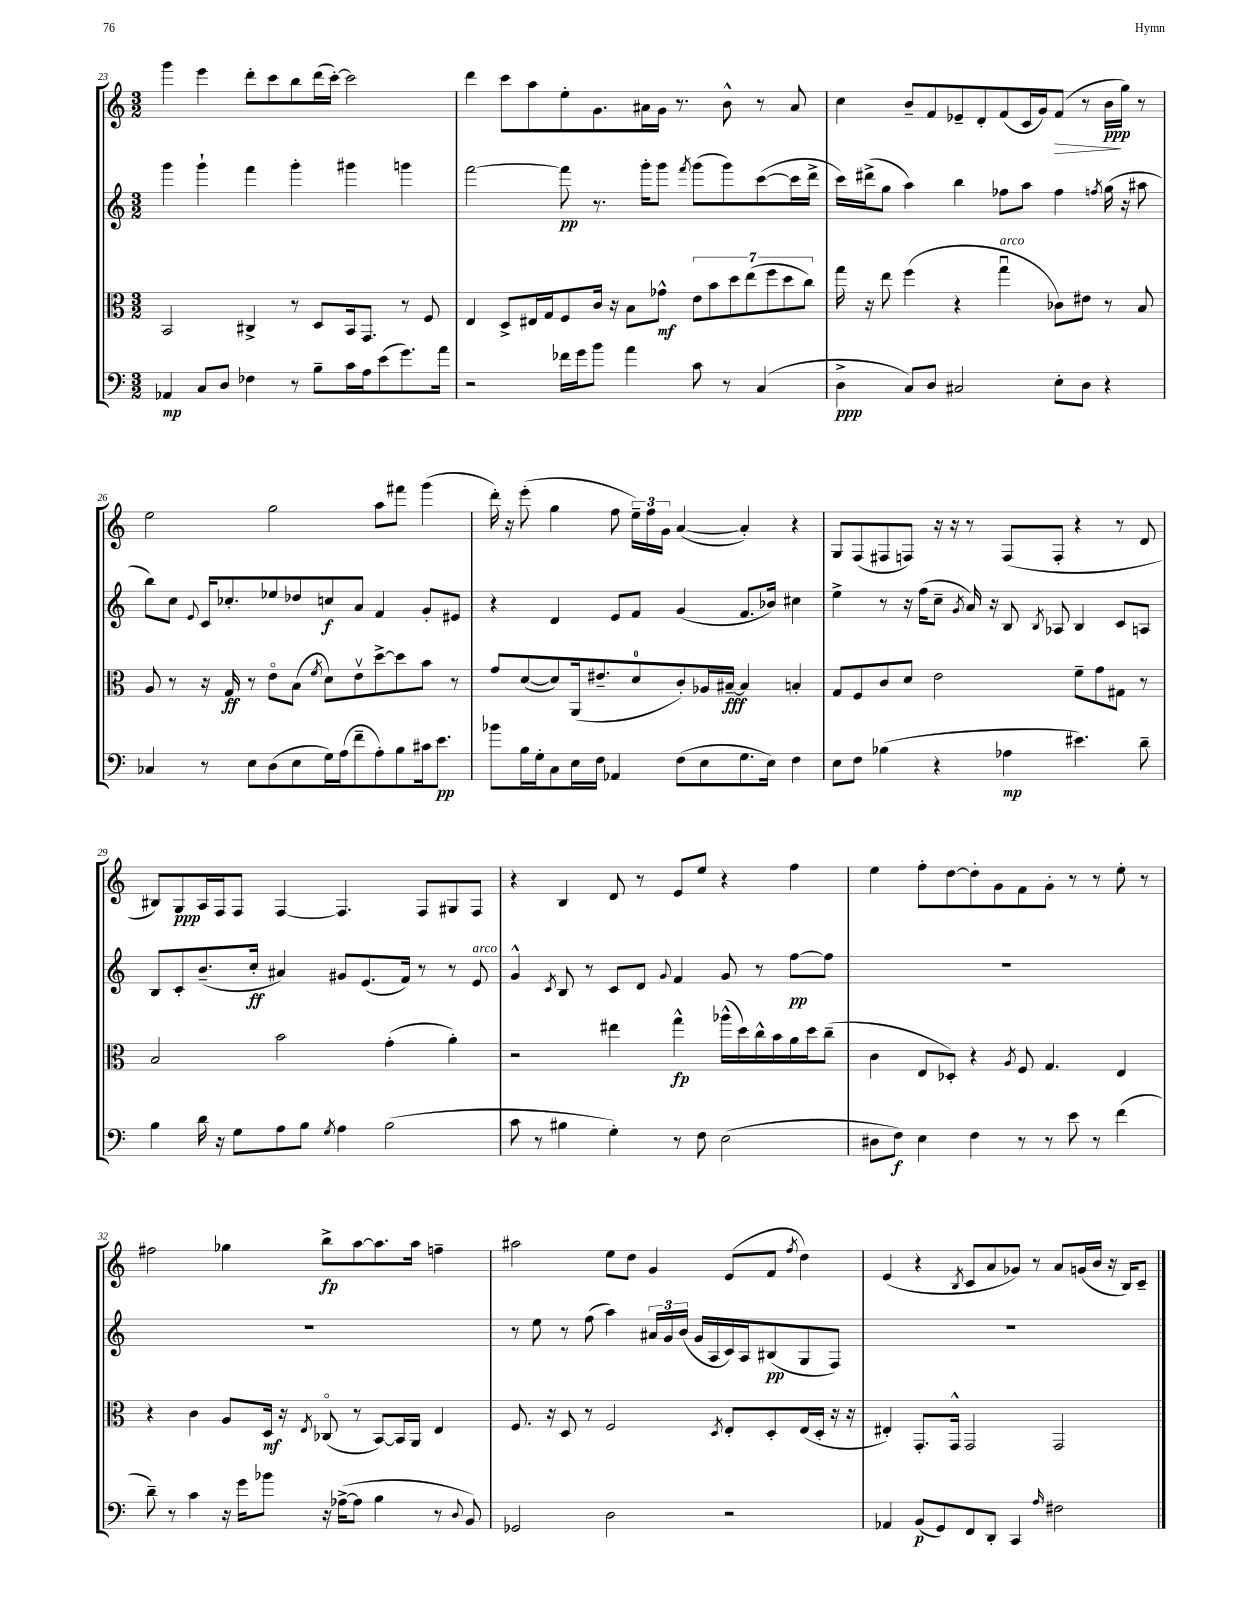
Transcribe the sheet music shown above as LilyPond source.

<<
\new StaffGroup <<
\new Staff = "s0" {
    \clef treble \key c \major \numericTimeSignature \time 3/2
    \autoBeamOff g'''4 e'''4 d'''8[-. c'''8 b''8 d'''16( c'''16]~-.) c'''2 |
    d'''4 c'''8[ a''8 e''8-. g'8. ais'16 g'16] r8. b'8-^ r8 ais'8 |
    c''4 b'8[-- f'8 ees'8-- d'8-. f'8( c'16 g'16) f'8]\>( r8 b'16[\ppp\! g''16]) r8 |
    e''2 g''2 a''8[ fis'''8] g'''4( |
    d'''16-.) r16 e'''8-.( g''4 f''8 \tuplet 3/2 { e''16[--) f''16 g'16] } a'4~( a'4-.) r4 |
    g8[ f8( fis8 f8]) r16 r16 r8 f8[( f8]-. r4 r8 d'8 |
    bis8[) g8\ppp a16 f16 f8] f4~ f4. f8[ gis8 f8] |
    r4 b4 d'8 r8 e'8[ e''8] r4 f''4 |
    e''4 f''8[-. d''8~ d''8-. g'8 f'8 g'8]-. r8 r8 e''8-. r8 |
    fis''2 ges''4 b''8[->\fp a''8~ a''8. a''16] f''4-- |
    ais''2 e''8[ d''8] g'4 e'8[( f'8] \acciaccatura { f''8 } d''4) |
    e'4( r4 \acciaccatura { b8 } c'8[ a'8 ges'8]) r8 a'8[ g'16( b'16] r16 b16[) c'8]-- \bar "|." |
}
\new Staff = "s1" {
    \clef treble \key c \major \numericTimeSignature \time 3/2
    \autoBeamOff g'''4 g'''4-! f'''4 g'''4-. gis'''4 g'''4 |
    f'''2~ f'''8\pp r8. g'''16[-. g'''8] \acciaccatura { f'''8 } g'''8[( g'''8) c'''8~( c'''16 d'''16]-> |
    c'''16[) dis'''16->( g''8] a''4) b''4 fes''8[ a''8] fes''4 \acciaccatura { f''8 } g''16( r16 ais''8 |
    b''8[) c''8] \appoggiatura { e'8 } c'16[ ces''8.-. ees''8 des''8 c''8\f a'8] f'4 g'8[-. eis'8] |
    r4 d'4 e'8[ f'8] g'4( f'8.[ bes'16]) cis''4 |
    e''4-> r8 r16 f''16[( c''8]-- \acciaccatura { g'8 } a'16) r16 b8 \acciaccatura { b8 } aes8 b4 c'8[ a8] |
    b8[ c'8-. b'8.--( c''16]-.\ff ais'4) gis'8[ e'8.( f'16]) r8 r8 e'8^\markup { \italic "arco" } |
    g'4-^ \acciaccatura { c'8 } b8 r8 c'8[ d'8] \appoggiatura { g'8 } f'4 g'8 r8 f''8[~\pp f''8] |
    R1. |
    R1. |
    r8 e''8 r8 f''8( a''4) \tuplet 3/2 { ais'16[ g'16 b'16]( } g'16[ a16 c'16) a16 bis8\pp( g8 f8]) |
    R1. \bar "|." |
}
\new Staff = "s2" {
    \clef alto \key c \major \numericTimeSignature \time 3/2
    \autoBeamOff b,2 cis4-> r8 d8[ b,16 g,8.] r8 f8 |
    e4 d8[-> eis16 g16 f8 c'16] r16 b8[ ges'8]-^\mf \tuplet 7/4 { e'8[ b'8 d''8 e''8( f''8 d''8 c''8]) } |
    g''16 r16 e''8 f''4( r4 g''4\downbow^\markup { \italic "arco" } ces'8[) eis'8] r8 b8 |
    a8 r8 r16 g16\ff r8 e'8[\flageolet b8]( \acciaccatura { f'8 } d'8[) e'8\upbow d''8~-> d''8 b'8] r8 |
    g'8[ d'8~( d'8) a,16( eis'8.-- d'8-0 c'8-.) aes16 bis16]~--\fff bis4 b4-. |
    g8[ f8 c'8 d'8] e'2 f'8[-- g'8 gis8] r8 |
    b2 b'2 g'4-.( a'4-.) |
    r2 eis''4 g''4-^\fp aes''16[-^( d''16) c''16-^ b'16 a'16 d''16 c''8]--( |
    c'4 e8[ des8]-.) r4 \acciaccatura { a8 } f8 g4. e4 |
    r4 c'4 a8[ d16]\mf r16 \acciaccatura { e8 } ces8\flageolet( r8 b,8[~) b,16 a,16] e4 |
    f8. r16 d8 r8 f2 \acciaccatura { d8 } e8[-. d8-. e16( d16]-. r16 r16 |
    eis4-.) g,8.[-. g,16]-^ g,2 g,2 \bar "|." |
}
\new Staff = "s3" {
    \clef bass \key c \major \numericTimeSignature \time 3/2
    \autoBeamOff aes,4\mp c8[ d8] fes4 r8 b8[-- c'16 a16 e'8( g'8.) a'16] |
    r2 fes'16[ g'16 b'8] a'4 c'8 r8 c4( |
    d4->\ppp c8[) d8] cis2 e8[-. d8] r4 |
    ces4 r8 e8[ d8( e8 g16) a16( f'8-- a8-.) b8 cis'16 e'8.]\pp |
    bes'8[ b16 g16-. c8 e16 f16] aes,4 f8[( e8 g8. e16]) f4 |
    e8[ f8] bes4( r4 aes4\mp eis'4.) d'8-- |
    b4 d'16 r16 g8[ a8 b8] \acciaccatura { g8 } a4 b2( |
    c'8 r8 bis4 g4-.) r8 f8 e2( |
    dis8[ f8]\f) e4 f4 r8 r8 e'8 r8 f'4( |
    d'8--) r8 c'4 r16 g'16[ bes'8] r16 aes16[~->( aes8] b4 r8 \appoggiatura { d8 } b,8) |
    ges,2 d2 r2 |
    aes,4 b,8[\p( g,8) f,8 d,8]-. c,4 \grace { a16 } fis2 \bar "|." |
}
>>
>>
\layout { \context { \Score currentBarNumber = #23 } }
